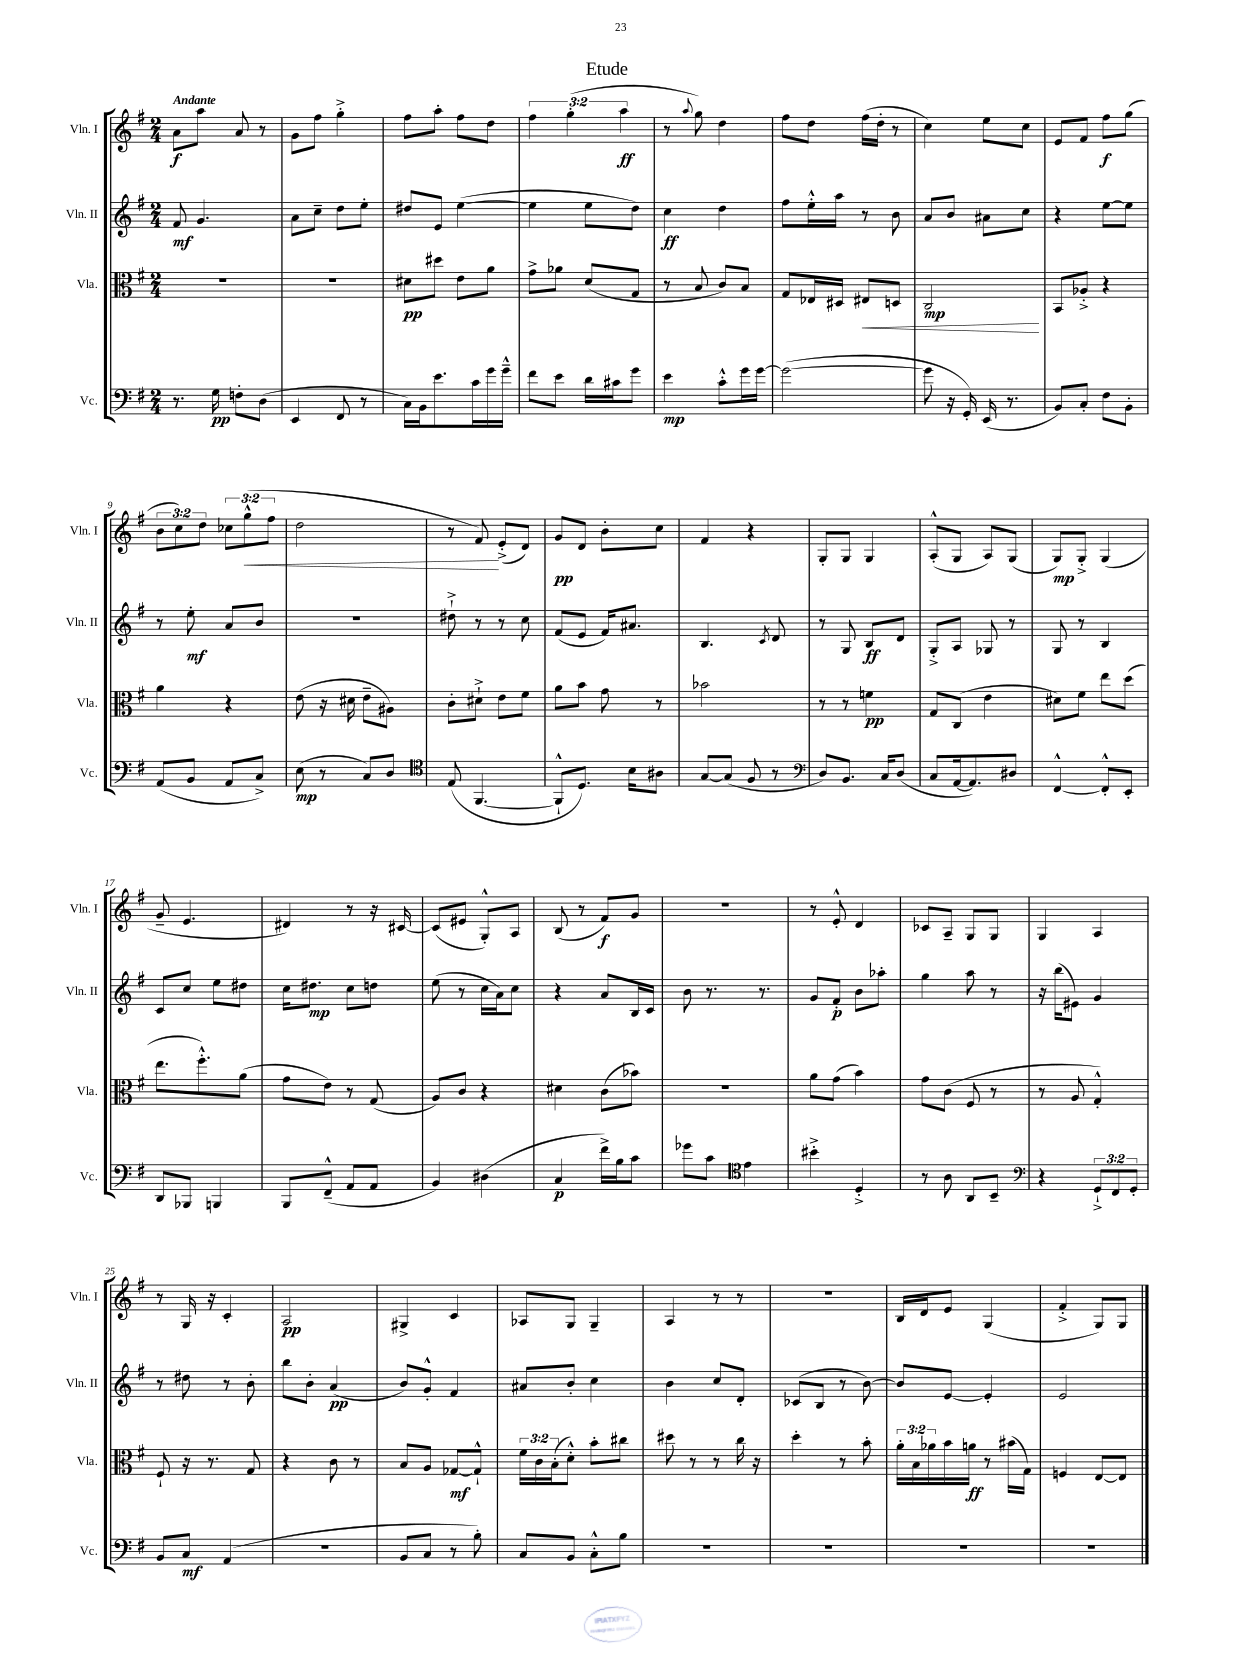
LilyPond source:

\header { title = "Etude" }
<<
\new StaffGroup <<
\new Staff = "s0" \with { instrumentName = "Vln. I" shortInstrumentName = "Vln. I" } {
    \clef treble \key g \major \numericTimeSignature \time 2/4 \override Staff.TupletNumber.text = #tuplet-number::calc-fraction-text \tempo "Andante"
    a'8\f a''8 a'8 r8 |
    g'8 fis''8 g''4-.-> |
    fis''8 a''8-. fis''8 d''8 |
    \tuplet 3/2 { fis''4 g''4-.( a''4\ff } |
    r8 \appoggiatura { a''8 } g''8) d''4 |
    fis''8 d''8 fis''16( d''16-. r8 |
    c''4) e''8 c''8 |
    e'8 fis'8 fis''8\f g''8( |
    \tuplet 3/2 { b'8 c''8) d''8 } \tuplet 3/2 { ces''8 g''8-^\<( fis''8 } |
    d''2 |
    r8 fis'8\!) e'8-.->( d'8) |
    g'8\pp d'8 b'8-. c''8 |
    fis'4 r4 |
    g8-. g8 g4 |
    a8-.-^( g8 a8) g8( |
    g8\mp) g8-.-> g4( |
    g'8-- e'4. |
    dis'4) r8 r16 cis'16~ |
    cis'8( eis'8 g8-.-^) a8 |
    b8( r8 fis'8\f) g'8 |
    r2 |
    r8 e'8-.-^ d'4 |
    ces'8 a8-- g8 g8 |
    g4 a4 |
    r8 g16 r16 c'4-. |
    a2\pp |
    gis4-> c'4 |
    aes8 g8 g4-- |
    a4 r8 r8 |
    r2 |
    b16 d'16 e'8 g4( |
    fis'4-.-> g8) g8 \bar "|." |
}
\new Staff = "s1" \with { instrumentName = "Vln. II" shortInstrumentName = "Vln. II" } {
    \clef treble \key g \major \numericTimeSignature \time 2/4
    fis'8\mf g'4. |
    a'8 c''8-- d''8 e''8-. |
    dis''8 e'8 e''4~( |
    e''4 e''8 d''8) |
    c''4\ff d''4 |
    fis''8 e''16-.-^ a''16 r8 b'8 |
    a'8 b'8 ais'8 c''8 |
    r4 e''8~ e''8 |
    r8 e''8-.\mf a'8 b'8 |
    R2 |
    dis''8-!-> r8 r8 c''8 |
    fis'8( e'8 fis'16) ais'8. |
    b4. \acciaccatura { c'8 } d'8 |
    r8 g8 b8\ff d'8 |
    g8-.-> a8 ges8 r8 |
    g8 r8 b4 |
    c'8 c''8 e''8 dis''8 |
    c''16 dis''8.\mp c''8 d''8 |
    e''8( r8 c''16 a'16) c''8 |
    r4 a'8 b16 c'16 |
    b'8 r8. r8. |
    g'8 fis'8-.\p b'8 aes''8-. |
    g''4 a''8 r8 |
    r16 b''16( eis'8) g'4 |
    r8 dis''8 r8 b'8-. |
    b''8 b'8-. a'4\pp( |
    b'8) g'8-.-^ fis'4 |
    ais'8 b'8-. c''4 |
    b'4 c''8 d'8-. |
    ces'8( b8 r8 b'8~) |
    b'8 e'8~ e'4-. |
    e'2 \bar "|." |
}
\new Staff = "s2" \with { instrumentName = "Vla." shortInstrumentName = "Vla." } {
    \clef alto \key g \major \numericTimeSignature \time 2/4 \override Staff.TupletNumber.text = #tuplet-number::calc-fraction-text
    r2 |
    r2 |
    dis'8\pp dis''8 e'8 a'8 |
    g'8-> aes'8 d'8( g8 |
    r8 b8 c'8) b8 |
    g8 ees16 dis16 eis8\< d8 |
    c2\mp\! |
    b,8 aes8-.-> r4 |
    a'4 r4 |
    e'8( r16 dis'16 e'8-- ais8) |
    c'8-. dis'8-!-> e'8 fis'8 |
    a'8 b'8 g'8 r8 |
    bes'2 |
    r8 r8 f'4\pp |
    g8 c8( e'4 |
    dis'8) fis'8 e''8 d''8( |
    e''8. fis''8.-.-^) a'8( |
    g'8 e'8) r8 g8( |
    a8) c'8 r4 |
    dis'4 c'8( bes'8) |
    R2 |
    a'8 g'8( b'4) |
    g'8 c'8( fis8 r8 |
    r8 a8 g4-.-^) |
    fis8-! r16 r8. g8 |
    r4 c'8 r8 |
    b8 a8 ges8~\mf ges8-!-^ |
    \tuplet 3/2 { fis'16 c'16 b16-.( } d'8-.-^) b'8-. cis''8 |
    dis''8 r8 r8 c''16 r16 |
    d''4-. r8 b'8-. |
    \tuplet 3/2 { a'16-. b16 aes'16 } b'16 a'16\ff r8 bis'16( g16) |
    f4 e8~ e8 \bar "|." |
}
\new Staff = "s3" \with { instrumentName = "Vc." shortInstrumentName = "Vc." } {
    \clef bass \key g \major \numericTimeSignature \time 2/4 \override Staff.TupletNumber.text = #tuplet-number::calc-fraction-text
    r8. g16\pp f8-. d8( |
    e,4 fis,8 r8 |
    c16) b,16 e'8. c'16 g'16 g'16---^ |
    fis'8 e'8 d'16 cis'16 g'8 |
    e'4\mp c'8-.-^ g'16 g'16~ |
    g'2~( |
    g'8 r16 g,16-.) e,16( r8. |
    b,8) c8-. fis8 b,8-. |
    a,8( b,8 a,8 c8->) |
    e8\mp( r8 c8) d8 |
    \clef tenor e8( fis,4.~ |
    fis,8-!-^ d8.) b16 ais8 |
    g8~ g8( fis8 r8 |
    \clef bass d8) b,8. c16 d8( |
    c8 a,16~ a,8.) dis8 |
    fis,4~-^ fis,8-.-^ e,8-. |
    d,8 bes,,8 b,,4 |
    b,,8 fis,8---^( a,8 a,8 |
    b,4) dis4( |
    c4\p fis'16->) b16 c'8 |
    ges'8 c'8 \clef tenor e'4 |
    bis'4-.-> d4-.-> |
    r8 a8 a,8 b,8-- |
    \clef bass r4 \tuplet 3/2 { g,8-!-> fis,8 g,8-. } |
    b,8 c8\mf a,4( |
    r2 |
    b,8 c8 r8 b8-.) |
    c8 b,8 c8-.-^ b8 |
    R2 |
    R2 |
    R2 |
    R2 \bar "|." |
}
>>
>>
